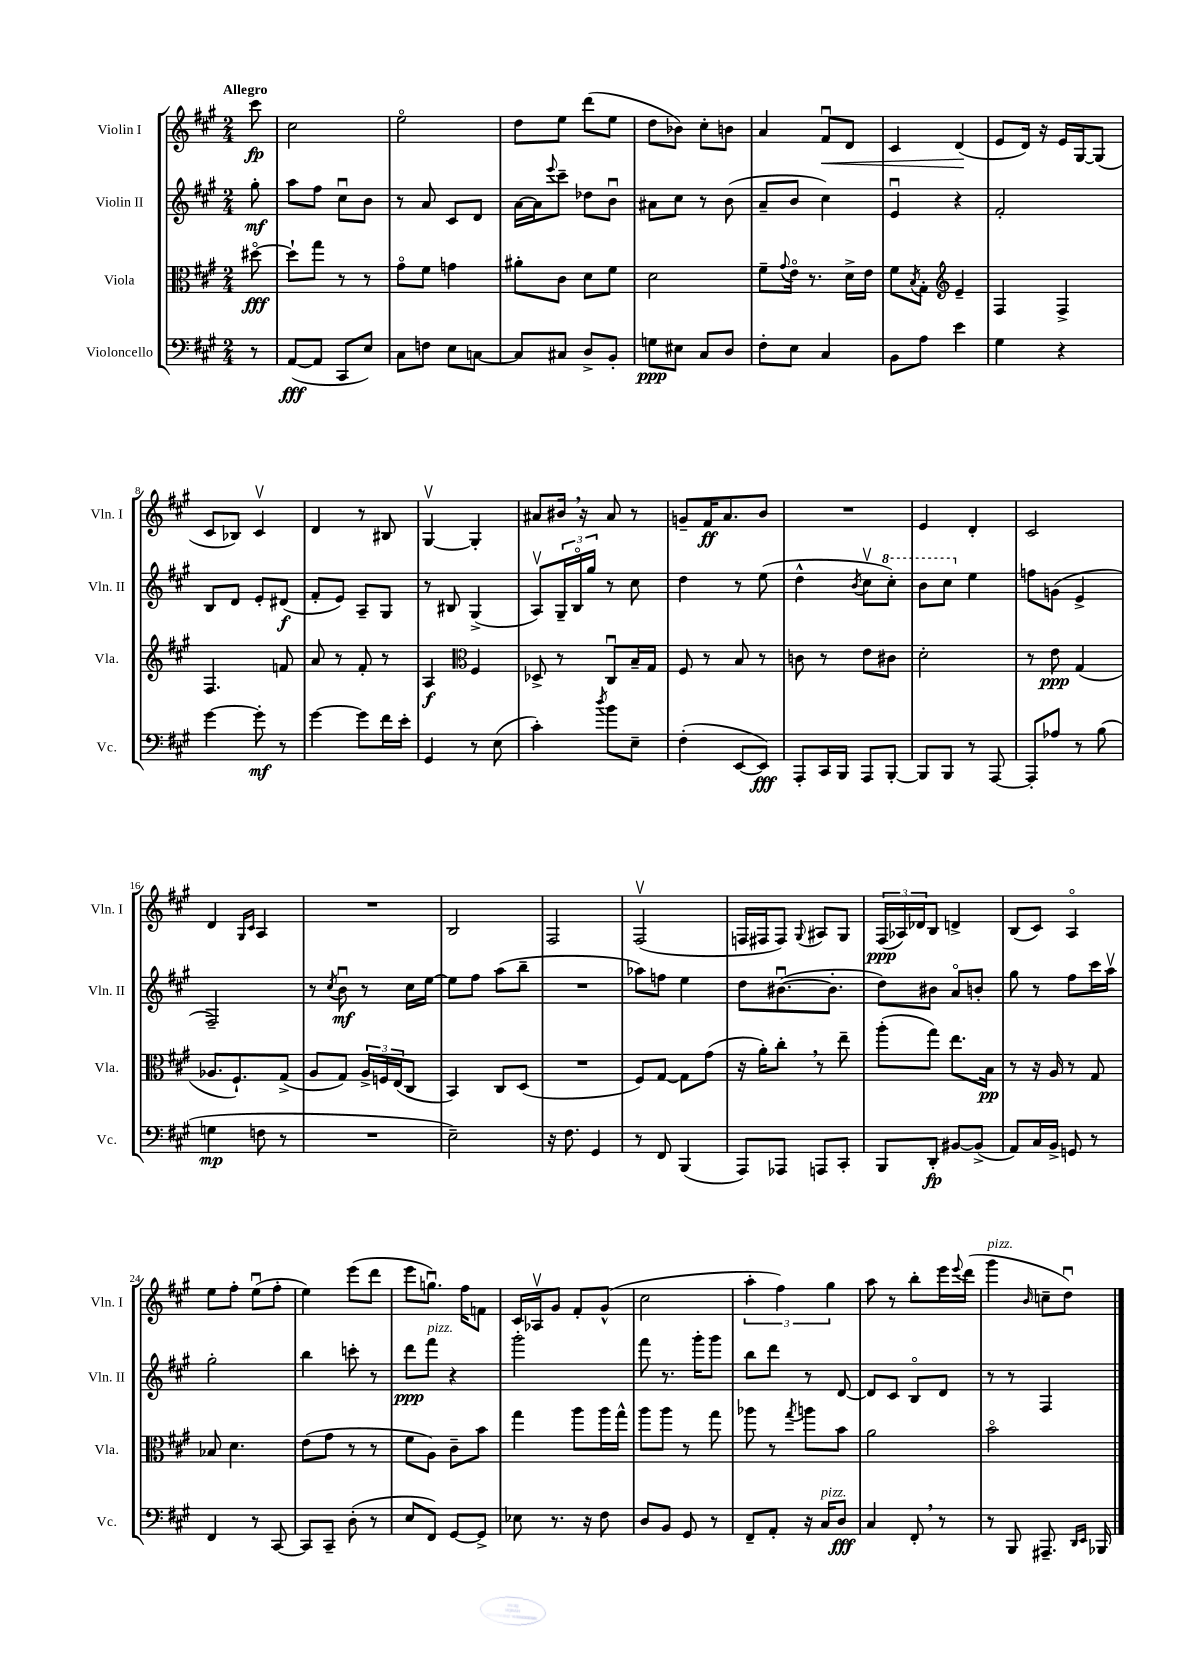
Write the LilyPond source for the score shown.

<<
\new StaffGroup <<
\new Staff = "s0" \with { instrumentName = "Violin I" shortInstrumentName = "Vln. I" } {
    \clef treble \key a \major \numericTimeSignature \time 2/4 \partial 8 \tempo "Allegro"
    cis'''8\fp |
    cis''2 |
    e''2\flageolet |
    d''8 e''8 d'''8( e''8 |
    d''8 bes'8) cis''8-. b'8 |
    a'4 fis'8\downbow\< d'8 |
    cis'4 d'4\!( |
    e'8 d'16) r16 e'16 gis16~ gis8( |
    cis'8 bes8) cis'4\upbow |
    d'4 r8 bis8 |
    gis4~\upbow gis4-. |
    ais'8 bis'16 \breathe r16 ais'8 r8 |
    g'8-- fis'16\ff a'8. b'8 |
    R2 |
    e'4 d'4-. |
    cis'2 |
    d'4 \grace { gis16 cis'16 } a4 |
    R2 |
    b2 |
    fis2 |
    fis2\upbow( |
    f16 fis16 fis8) \appoggiatura { gis8 } ais8 gis8 |
    \tuplet 3/2 { fis16\ppp( aes16) des'16 } b8 d'4-> |
    b8( cis'8) a4\flageolet |
    e''8 fis''8-. e''8\downbow( fis''8-. |
    e''4) e'''8( d'''8 |
    e'''8 g''8.\downbow) fis''16 f'8 |
    cis'16 aes16\upbow gis'8 fis'8-. gis'8-^( |
    cis''2 |
    \tuplet 3/2 { a''4-. fis''4) gis''4 } |
    a''8 r8 b''8-. e'''16 \appoggiatura { e'''8 } d'''16( |
    gis'''4^\markup { \italic "pizz." } \grace { b'16 } c''8-- d''8\downbow) \bar "|." |
}
\new Staff = "s1" \with { instrumentName = "Violin II" shortInstrumentName = "Vln. II" } {
    \clef treble \key a \major \numericTimeSignature \time 2/4 \partial 8
    gis''8-.\mf |
    a''8 fis''8 cis''8\downbow b'8 |
    r8 a'8 cis'8 d'8 |
    a'16~ a'16 \appoggiatura { e'''8 } cis'''8-- des''8 b'8\downbow |
    ais'8 cis''8 r8 b'8( |
    a'8-- b'8 cis''4) |
    e'4\downbow r4 |
    fis'2-. |
    b8 d'8 e'8-. dis'8\f( |
    fis'8-. e'8) a8-- gis8 |
    r8 bis8 gis4->( |
    a8\upbow) \tuplet 3/2 { gis16-- b16\flageolet gis''16 } r8 cis''8 |
    d''4 r8 e''8( |
    d''4-^ \acciaccatura { b'8 } cis''8\upbow \ottava #1 cis'''8-.) |
    b''8 cis'''8 \ottava #0 e''4 |
    f''8 g'8( e'4-> |
    fis2--) |
    r8 \acciaccatura { cis''8 } b'8\downbow\mf r8 cis''16 e''16~ |
    e''8 fis''8 a''8( b''8-- |
    R2 |
    aes''8) f''8 e''4 |
    d''8 bis'8.~\downbow( bis'8.-. |
    d''8) bis'8 a'8\flageolet b'8-. |
    gis''8 r8 fis''8 cis'''16 a''16\upbow |
    gis''2-. |
    b''4 c'''8-. r8 |
    d'''8\ppp fis'''8^\markup { \italic "pizz." } r4 |
    gis'''2-. |
    fis'''8 r8. gis'''16-. gis'''8 |
    b''8 d'''8 r8 d'8~ |
    d'8 cis'8 b8\flageolet d'8 |
    r8 r8 fis4 \bar "|." |
}
\new Staff = "s2" \with { instrumentName = "Viola" shortInstrumentName = "Vla." } {
    \clef alto \key a \major \numericTimeSignature \time 2/4 \partial 8
    dis''8~\flageolet\fff |
    dis''8-! gis''8 r8 r8 |
    gis'8\flageolet fis'8 g'4 |
    ais'8-. cis'8 d'8 fis'8 |
    d'2 |
    fis'8-- \appoggiatura { gis'8 } e'16\flageolet r8. d'16-> e'16 |
    fis'8 \acciaccatura { b8 } gis8-. \clef treble e'4-- |
    fis4 fis4-> |
    fis4. f'8 |
    a'8 r8 fis'8-. r8 |
    a4\f \clef alto fis4 |
    des8-> r8 cis8\downbow b16-- gis16 |
    fis8 r8 b8 r8 |
    c'8 r8 e'8 cis'8 |
    d'2-. |
    r8 e'8\ppp gis4( |
    aes8. fis8.-!) gis8->( |
    a8 gis8) \tuplet 3/2 { a16-> f16 e16( } cis8 |
    b,4) cis8 d8( |
    R2 |
    fis8) gis8~ gis8 gis'8( |
    r16 a'16-.) cis''8-. \breathe r8 e''8-- |
    a''8-.( gis''8) e''8. b16\pp |
    r8 r16 a16 r8 gis8 |
    bes8 d'4. |
    e'8( gis'8 r8 r8 |
    fis'8 a8) cis'8-- b'8 |
    gis''4 a''8 a''16 gis''16-^ |
    a''8 a''8 r8 gis''8 |
    aes''8 r8 \acciaccatura { gis''8 } a''8 b'8 |
    a'2 |
    b'2\flageolet \bar "|." |
}
\new Staff = "s3" \with { instrumentName = "Violoncello" shortInstrumentName = "Vc." } {
    \clef bass \key a \major \numericTimeSignature \time 2/4 \partial 8
    r8 |
    a,8~\fff( a,8 cis,8 e8) |
    cis8 f8 e8 c8~ |
    c8 cis8 d8-> b,8-. |
    g8\ppp eis8 cis8 d8 |
    fis8-. e8 cis4 |
    b,8 a8 e'4 |
    gis4 r4 |
    gis'4~ gis'8-.\mf r8 |
    gis'4~ gis'8 fis'16 e'16-. |
    gis,4 r8 e8( |
    cis'4-.) \acciaccatura { d''8 } b'8 e8-- |
    fis4-.( e,8~ e,8\fff) |
    a,,8-. cis,16 b,,16 a,,8 b,,8~-. |
    b,,8 b,,8 r8 a,,8~ |
    a,,8-. aes8 r8 b8( |
    g4\mp f8 r8 |
    R2 |
    e2--) |
    r16 fis8. gis,4 |
    r8 fis,8 b,,4( |
    a,,8) aes,,8 a,,8 cis,8-. |
    b,,8 d,8-.\fp bis,8~ bis,8->( |
    a,8) cis16 b,16-> g,8 r8 |
    fis,4 r8 cis,8~ |
    cis,8 cis,8-- d8-.( r8 |
    e8 fis,8) gis,8~ gis,8-> |
    ees8 r8. r16 fis8 |
    d8 b,8 gis,8 r8 |
    fis,8-- a,8-. r16 cis16^\markup { \italic "pizz." } d8\fff |
    cis4 fis,8-. \breathe r8 |
    r8 b,,8 ais,,8.-- \grace { d,16 e,16 } bes,,16 \bar "|." |
}
>>
>>
